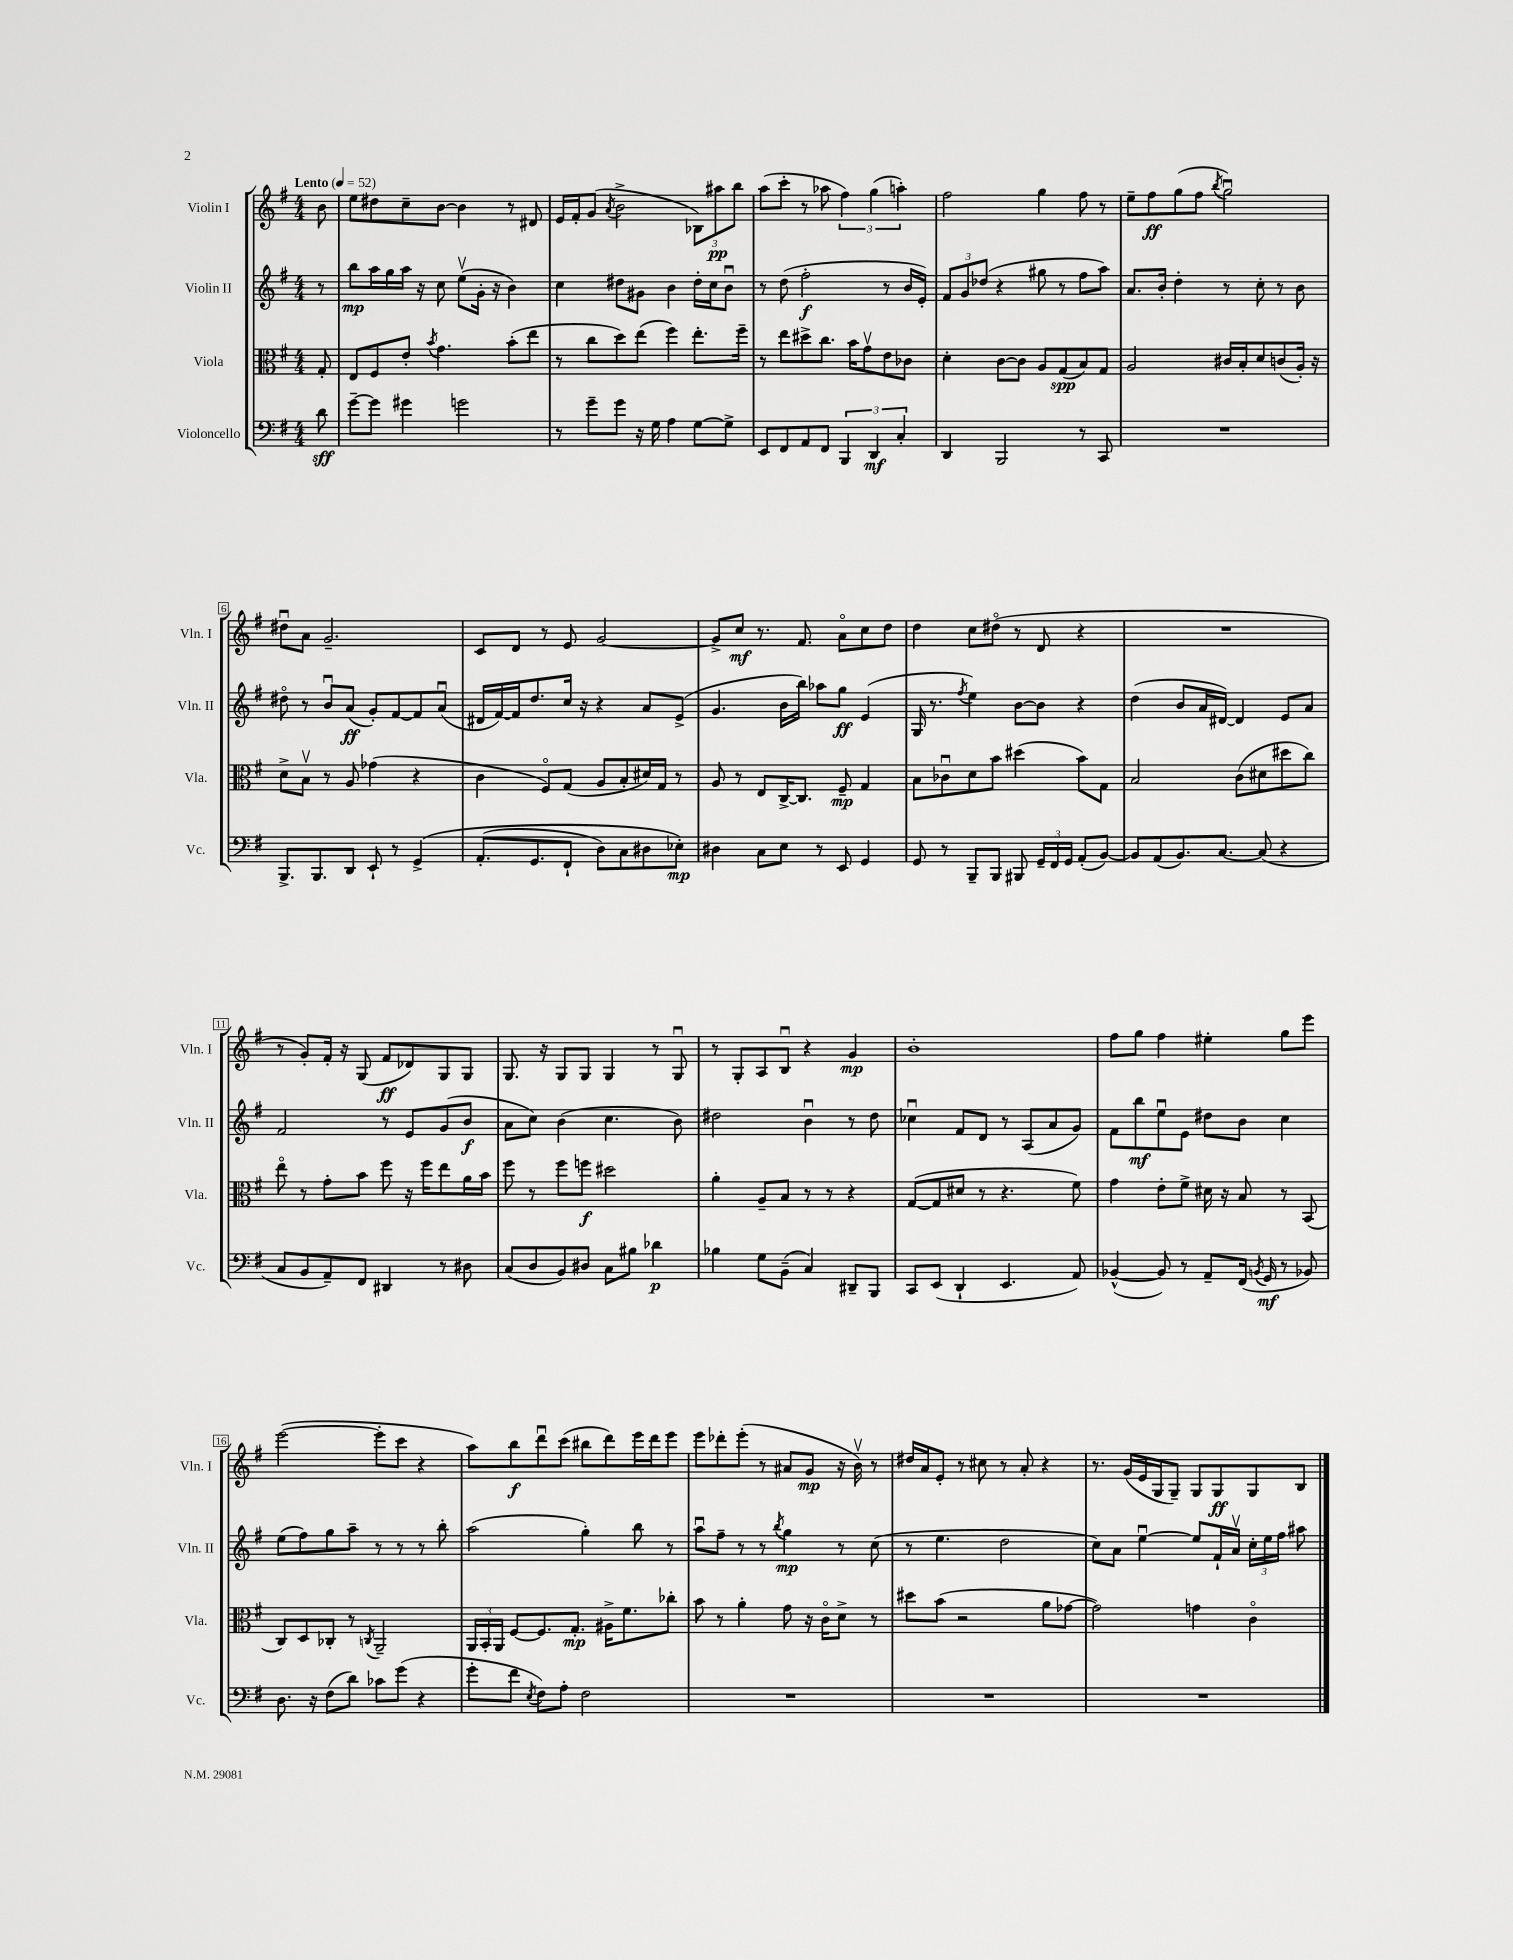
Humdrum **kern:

**kern	**kern	**kern	**kern
*staff4	*staff3	*staff2	*staff1
*clefF4	*clefC3	*clefG2	*clefG2
*k[f#]	*k[f#]	*k[f#]	*k[f#]
*M4/4	*M4/4	*M4/4	*M4/4
*MM52	*MM52	*MM52	*MM52
8d	8G'	8r	8b
=	=	=	=
[8g~	8E	8bb	8ee
8g]	8F#	16aa	8dd#
.	.	16gg	.
4g#	8e'	16aa	8cc~
.	.	16r	.
.	8qb	.	.
.	4.g	8cc	[8b
2g	.	(8eev	4b]
.	.	16g'	.
.	.	16r	.
.	(8b'	4b)	8r
.	8ee	.	8d#
=	=	=	=
8r	8r	4cc	16e
.	.	.	16f#'
8g~	8cc	.	(8g
.	.	.	8qa
8g	8dd)	8dd#	2b^
16r	(8ee	8g#	.
16G	.	.	.
4A	4ff#)	4b	.
[8G	8.ee'	16dd#'	12B-)
.	.	16cc	.
.	.	.	12aa#
8G^]	.	8bu	.
.	.	.	12bb
.	16ff#~	.	.
=	=	=	=
8EE	8r	8r	(8aa
8FF#	8ee	(8dd	8ccc'
8AA	8dd#^	2ff#'	8r
8FF#	8.cc	.	8aa-
6BBB	.	.	6ff#)
.	16b	.	.
.	8gv	.	.
6DD	.	.	(6gg
.	8e	8r	.
6C'	.	.	6aa')
.	8c-	16b	.
.	.	16e')	.
=	=	=	=
4DD	4d'	12f#	2ff#
.	.	12g	.
.	.	(12dd-	.
2BBB	[8c	4r	.
.	8c]	.	.
.	8A	8gg#	4gg
.	(8G	8r	.
8r	8B)	8ff#	8ff#
8CC	8G	8aa)	8r
=	=	=	=
1r	2A	8.a	8ee~
.	.	.	8ff#
.	.	16b'	.
.	.	4dd'	(8gg
.	.	.	8ff#
.	.	.	8qbb
.	16c#	8r	2ggu)
.	16B'	.	.
.	8d	8cc'	.
.	(8c	8r	.
.	16A')	8b	.
.	16r	.	.
=	=	=	=
8.BBB^	8d^	8dd#o	8dd#u
.	8Bv	8r	8a
8.BBB	.	.	.
.	8r	8bu	2.g~
8DD	8A	(8a	.
8EE`	(4g-	8g')	.
8r	.	[8f#	.
&(4GG^	4r	8f#]	.
.	.	(8au	.
=	=	=	=
(8.AA'	4c	16d#	8c
.	.	[16f#)	.
.	.	16f#]	8d
8.GG	.	8.dd	.
.	8F#o)	.	8r
8FF#`	(8G	16cc	8e
.	.	16r	.
8D)	8A	4r	[2g
8C	8B'	.	.
8D#	16d#)	8a	.
.	16G	.	.
8E-'&)	8r	(8e^	.
=	=	=	=
4D#	8A	4.g	8g^]
.	8r	.	8cc
8C	8E	.	8.r
8E	[16C^	16b	.
.	8.C]	16bb)	8.f#
8r	.	8aa-	.
8EE	8F#~	8gg	8ao
4GG	4G	(4e	8cc
.	.	.	8dd
=	=	=	=
8GG	8B	16G	4dd
.	.	8.r	.
8r	8c-u	.	.
.	.	8qff#	.
8BBB~	8d	4ee)	8cc
8BBB	8b	.	(8dd#o
8BBB#	(4dd#	[8b	8r
24GG~	.	8b]	8d
24FF#	.	.	.
24GG	.	.	.
(8AA'	8b)	4r	4r
[8BB)	8G	.	.
=	=	=	=
8BB]	2B	(4dd	1r
(8AA	.	.	.
8.BB)	.	8b	.
.	.	16a	.
[8.C	.	[16d#)	.
.	(8c	4d#]	.
(8C]	8d#	.	.
4r	8dd#	8e	.
.	8cc)	8a	.
=	=	=	=
8C	8eeo	2f#	8r
8BB	8r	.	8g')
8AA~)	8g'	.	16f#'
.	.	.	16r
8FF#	8b	.	(8G
4DD#	8ff#	8r	8f#
.	16r	8e	8d-)
.	16ff#	.	.
8r	8ee	(8g	8G
8D#	16a	8b	8G
.	16b	.	.
=	=	=	=
(8C	8ff#	8a	8.G
8D	8r	8cc)	.
.	.	.	16r
8BB)	8ff#	(4b	8G
8D#	8ff	.	8G
8C	2dd#	4.cc	4G
8B#	.	.	.
4d-	.	.	8r
.	.	8b)	8Gu
=	=	=	=
4B-	4a'	2dd#	8r
.	.	.	8G'
8G	8A~	.	8A
(8BB~	8B	.	8Bu
4C)	8r	4bu	4r
.	8r	.	.
8DD#~	4r	8r	4g
8BBB	.	8dd#	.
=	=	=	=
8CC	([8G	4cc-u	1b'
(8EE	8G]	.	.
4DD`	8d#	8f#	.
.	8r	8d	.
4.EE	4.r	8r	.
.	.	(8A	.
.	.	8a	.
8AA)	8f#)	8g)	.
=	=	=	=
([4BB-^^	4g	8f#	8ff#
.	.	8bb	8gg
8BB-])	8e'	8eeu	4ff#
8r	8f#^	8e	.
8AA~	16d#	8dd#	4ee#'
.	16r	.	.
(16FF#	8B	8b	.
8qBB	.	.	.
16GG	.	.	.
8r	8r	4cc	8gg
8BB-)	(8BB	.	8eee
=	=	=	=
8.D	8C)	(8ee	([2eee
.	8D	8ff#)	.
16r	.	.	.
(8F#	8C-'	8gg	.
8d)	8r	8aa~	.
.	8qC	.	.
8c-	2AA~	8r	8eee']
(8g	.	8r	8ccc
4r	.	8r	4r
.	.	8bb'	.
=	=	=	=
8g'	24AA	(2aa	8aa)
.	24BB'	.	.
.	24AA	.	.
8f#	[8F#	.	8bb
8qE	.	.	.
8F#)	8.F#]	.	8dddu
8A'	.	.	(8ccc
.	8.G'	.	.
2F#	.	4gg')	8bb#
.	16A#^	.	8ddd)
.	8.f#	.	.
.	.	8bb	16eee
.	.	.	16ddd
.	8cc-'	8r	8eee
=	=	=	=
1r	8b	8aau	8eee
.	8r	8ff#~	8ddd-'
.	4a'	8r	(8eee'
.	.	8r	8r
.	.	8qbb	.
.	8g	4gg	8a#
.	16r	.	8g
.	16co	.	.
.	8d^	8r	16r
.	.	.	16bv)
.	8r	(8cc	8r
=	=	=	=
1r	8dd#	8r	16dd#
.	.	.	16a
.	(8b	4.ee	8e'
.	2r	.	8r
.	.	.	8cc#
.	.	2dd	8r
.	.	.	8a'
.	8a	.	4r
.	[8g-	.	.
=	=	=	=
1r	2g-])	8cc)	8.r
.	.	8a	.
.	.	.	(16g
.	.	[4eeu	16e
.	.	.	16G
.	.	.	8G~)
.	4g	8ee]	8G
.	.	16f#`	8G
.	.	16av	.
.	4co	24cc'	8G
.	.	24ee	.
.	.	24ff#	.
.	.	8aa#	8B
==	==	==	==
*-	*-	*-	*-
